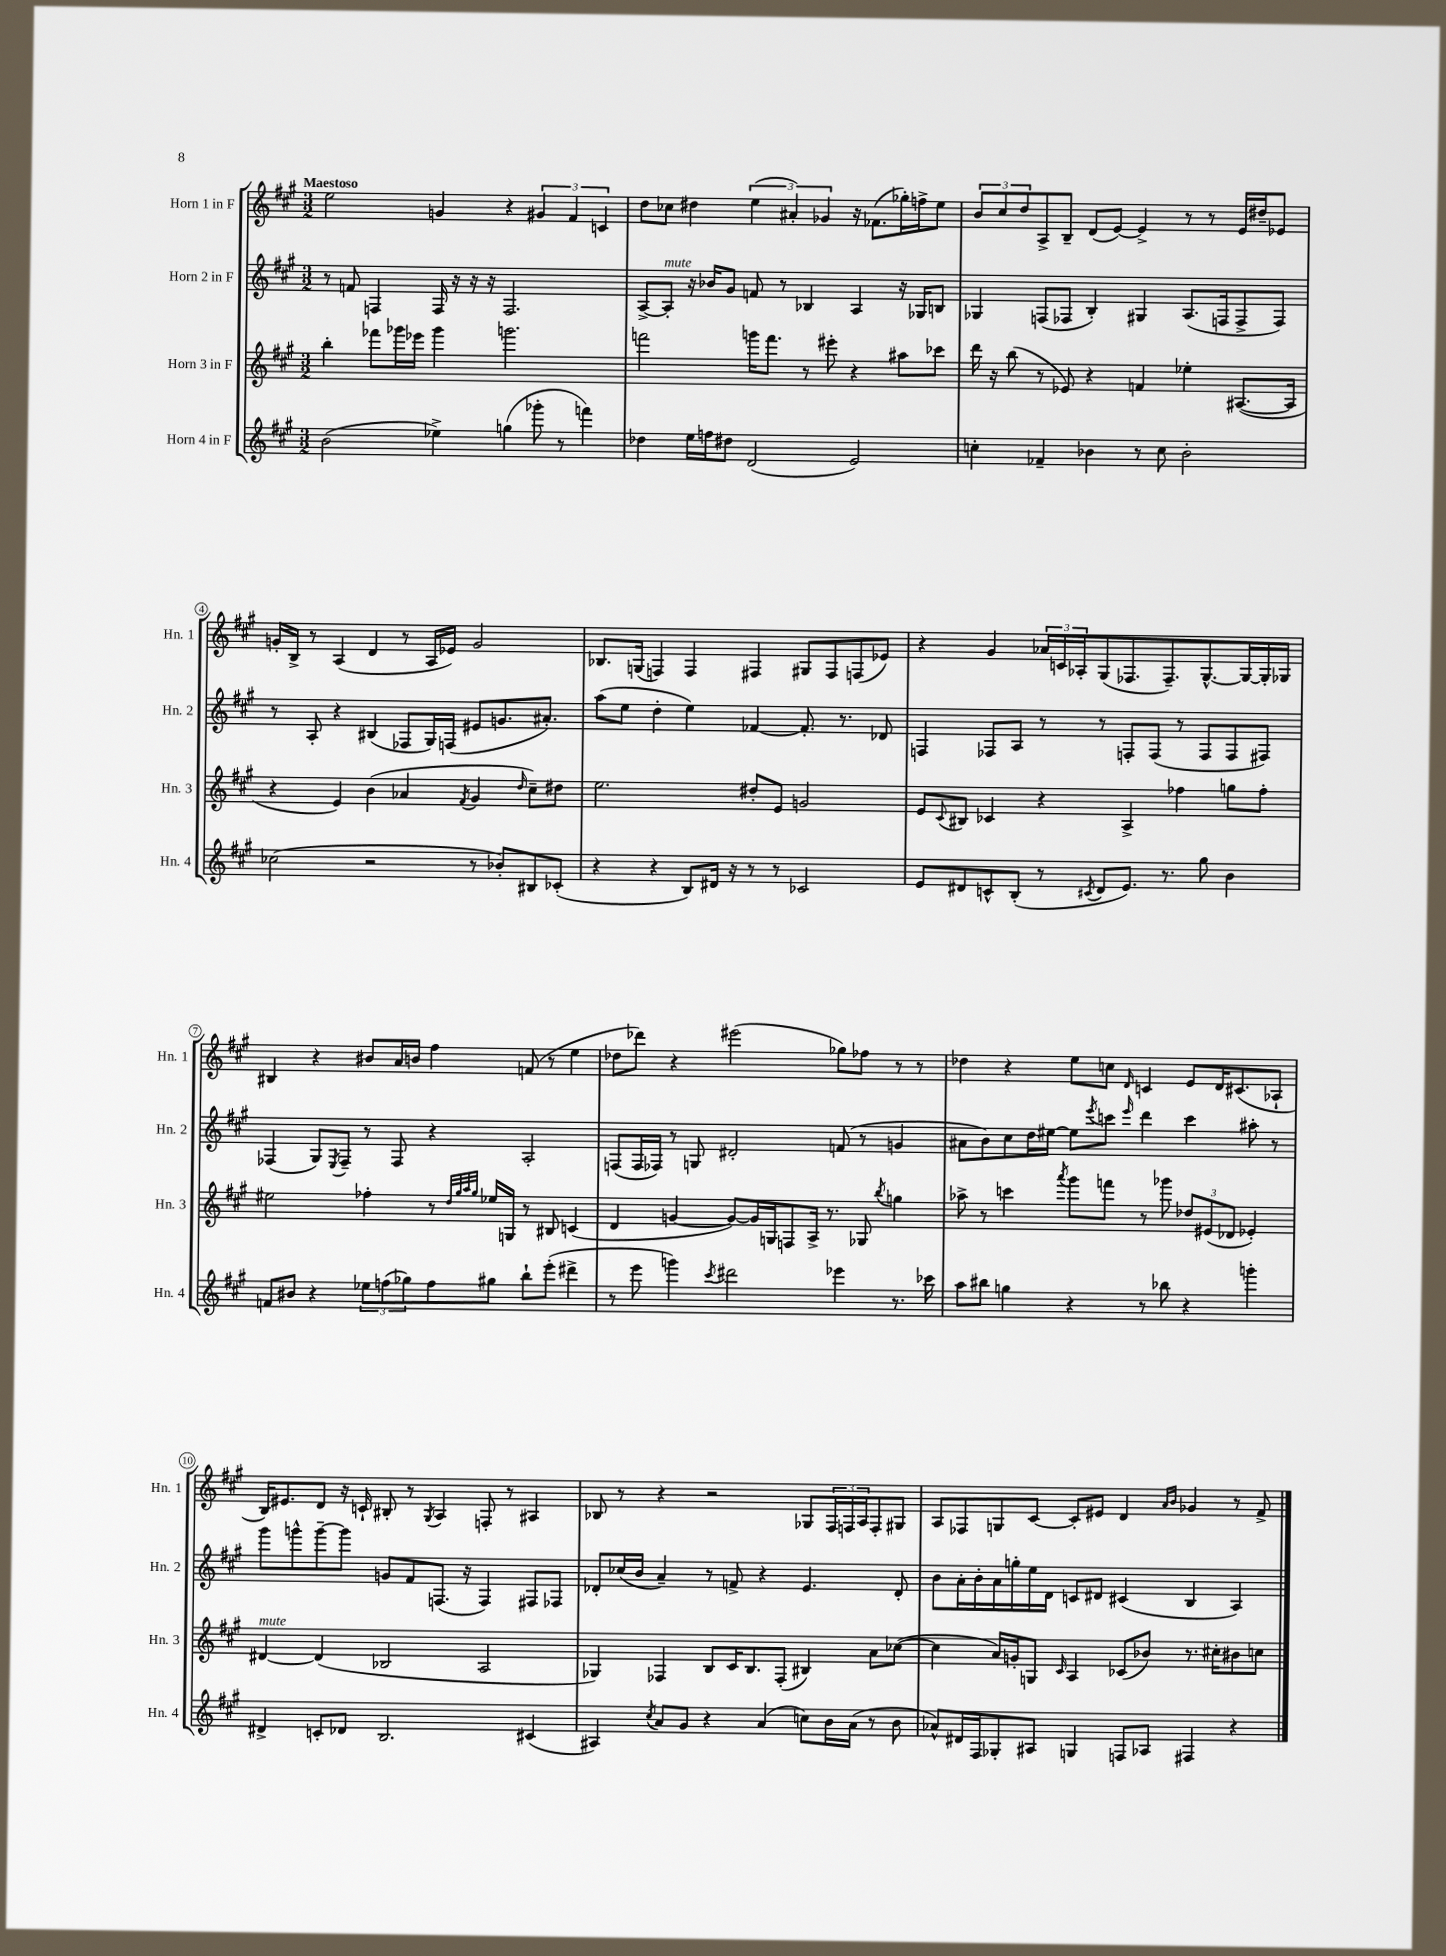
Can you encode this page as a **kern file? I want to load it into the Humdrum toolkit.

**kern	**kern	**kern	**kern
*staff4	*staff3	*staff2	*staff1
*clefG2	*clefG2	*clefG2	*clefG2
*k[f#c#g#]	*k[f#c#g#]	*k[f#c#g#]	*k[f#c#g#]
*M3/2	*M3/2	*M3/2	*M3/2
(2b\	4bb'\	8r	2ee\
.	.	8f/	.
.	8fff-\L	4F/	.
.	16ggg-\L	.	.
.	16eee-\JJ	.	.
4ee-^\)	4ggg-\	16F/	4g/
.	.	16r	.
.	.	16r	.
.	.	16r	.
(4gg\	2.ggg\	2.F/	4r
8ggg-'\	.	.	6g#/
8r	.	.	.
.	.	.	6f#/
4fff\)	.	.	.
.	.	.	6c/
=	=	=	=
4dd-\	2fff\	[8A^/L	8dd\L
.	.	8A'/]J	8cc-\J
16ee\LL	.	16r	4dd#\
16ff\J	.	16b-/LK	.
8dd#\J	.	8g#/J	.
(2d/	16ggg\LK	8f/	(6ee\
.	8.fff\J	.	.
.	.	8r	.
.	.	.	6a#'/)
.	8r	4B-/	.
.	.	.	6g-/
.	8eee#'\	.	.
2e/)	4r	4A/	16r
.	.	.	(8.f-\L
.	8aa#\L	16r	16gg-'\L)
.	.	16G-/LK	16ff^\J
.	8ccc-\J	8B/J	8ee\J
=	=	=	=
4cc'\	16ddd\	4G-/	12b/L
.	16r	.	.
.	.	.	12cc#/
.	(8bb\	.	.
.	.	.	12dd/
4f-~/	8r	(8F/L	8A^/
.	8e-/)	8F-/J	8B~/J
4b-\	4r	4B'/)	(8d/L
.	.	.	[8e/J)
8r	4f/	4G#/	4e^/]
8cc\	.	.	.
2b-'\	4ee-'\	(8.A/L	8r
.	.	.	8r
.	.	16F/k	.
.	([8.A#/L	8F^/	16e/LL
.	.	.	16dd#~/J
.	.	8F/J)	8e-/J
.	16A#/]Jk	.	.
=	=	=	=
(2cc-\	4r	8r	16g'/LL
.	.	.	16B^/JJ
.	.	8A'/	8r
.	4e/)	4r	(4A/
2r	(4b\	(4B#/	4d/
.	4a-/	8F-/L	8r
.	.	16G#/L)	16A/LL
.	.	(16F/JJ	16e-/JJ)
.	8qf#/	.	.
8r	4g#/	8e#/L	2g/
8b-'/L)	.	8.g/	.
.	16qqdd/	.	.
8B#/	8cc#~\L)	.	.
.	.	8.a#'/J)	.
(8c-'/J	8dd#\J	.	.
=	=	=	=
4r	2.ee\	(8aa\L	8.B-/L
.	.	8ee\J	.
.	.	.	(16G/Jk
4r	.	4dd'\	4F/)
8B/L)	.	4ee\)	4F/
16d#/Jk	.	.	.
16r	.	.	.
8r	8dd#'/L	[4f-/	4F#/
8r	8e/J	.	.
2c-/	2g/	8.f-'/]	8G#/L
.	.	.	8F#/
.	.	8.r	.
.	.	.	(8F/
.	.	8d-/	8e-/J)
=	=	=	=
8e/L	8e/L	4F/	4r
.	8qqc#/	.	.
8d#/	8B#/J	.	.
8c^^/	4c-/	8F-/L	4g#/
(8B'/J	.	8A/J	.
8r	4r	8r	24a-/LL
.	.	.	24c/
.	.	.	24A-'/J
8qc#/	.	.	.
8d#/L	.	8r	(8G#/
8.e/J)	4A^/	8F'/L	8.F-/
.	.	(8F/J	.
8.r	.	.	8.F-~/)
.	4ff-\	8r	.
8gg#\	.	8F/L	[8.G#^^/
4b\	8gg\L	8F/	.
.	.	.	16G#/_L
.	8ff-'\J	8F#/J)	16G#'/]
.	.	.	16G-/JJ
=	=	=	=
8f/L	2ee#\	(4F-/	4B#/
8b#/J	.	.	.
4r	.	8G#/L)	4r
.	.	8qE/	.
.	.	8F-~/J	.
12ee-\L	4ff-'\	8r	8b#/L
(12ff\	.	.	.
.	.	8F-/	16a/L
12gg-\)	.	.	.
.	.	.	16b/JJ
8ff\	8r	4r	4ff#\
.	32qqdd/LLL	.	.
.	32qqgg#/	.	.
.	32qqaa/	.	.
.	32qqgg#/JJJ	.	.
8gg#\J	16ee-/LL	.	.
.	16G/JJ	.	.
8bb`\L	8r	2A'/	(8f/
(8eee'\J	8B#/	.	8r
4ddd#^\	(4c/	.	4ee\
=	=	=	=
8r	4d/	(8F/L	8dd-\L
8eee\	.	16F/L	8ddd-\J)
.	.	16F-/JJ)	.
4ggg\)	[4g/	8r	4r
.	.	8G/	.
8qccc#/	.	.	.
2ddd#\	8g/_L)	2d#'/	(2eee#\
.	16g/]L	.	.
.	16G/J	.	.
.	8F/	.	.
.	16A^/Jk	.	.
.	8.r	.	.
4eee-\	.	(8f/	8gg-\L)
.	8G-/	8r	8ff-\J
.	8qbb/	.	.
8.r	4gg\	4g/	8r
.	.	.	8r
16ccc-\	.	.	.
=	=	=	=
8aa\L	8aa-^\	8a#\L	4dd-\
8bb#\J	8r	8b\)	.
4gg\	4ccc\	8cc#\	4r
.	.	16dd\L	.
.	.	[16ee#\JJ	.
.	8qaaa/	.	.
4r	8ggg#\L	8ee#\]L	8ee\L
.	.	8qeee/	.
.	8fff\J	8ccc\J	8cc\J
.	.	16qqeee/	16qqd/
8r	8r	4ddd\	4c/
8bb-\	8ggg-\	.	.
4r	12dd-/L	4ccc\	8e/L
.	(12e#/	.	.
.	.	.	16d/K
.	12d-/J	.	.
.	.	.	(8.c#/
4ggg'\	4e-'/)	8aa#'\	.
.	.	8r	8A-`/J
=	=	=	=
4d#^/	[4d#/	8ggg#\L	16B/LK)
.	.	.	8.e#/
.	.	8ggg^^\	.
8c'/L	(4d#/]	[8ggg~\	8d/J
8d-/J	.	8ggg\]J	16r
.	.	.	16c`/
2.B/	2B-/	8g/L	8B#'/
.	.	8f#/	8r
.	.	.	8qG#/
.	.	(8.F/J	4A/
.	.	16r	.
.	2A/	4F/)	8F'/
.	.	.	8r
(4c#/	.	8F#/L	4A#/
.	.	8F-/J	.
=	=	=	=
4A#/)	4G-/)	8d-'/L	8B-/
.	.	(16cc-/L	8r
.	.	16b/JJ	.
8qcc#/	.	.	.
8a/L	4F-/	4a~/)	4r
8g#/J	.	.	.
4r	8B/L	8r	2r
.	16c#/K	8f^/	.
.	8.B/	.	.
(4a/	.	4r	.
.	(8F-'/J	.	.
8cc\L)	4B#/)	4.e/	8G-/L
16b\L	.	.	24F#/L
.	.	.	24F/
(16a\JJ	.	.	.
.	.	.	24A/J
8r	8a\L	.	8F'/
8b\	([8cc-\J	8d-'/	8G#/J
=	=	=	=
8a-^^/L)	4cc-\]	8b\L	8A/L
16d#/L	.	16a'\L	8F-/
16F#/J	.	16b'\	.
8G-'/	16a/LL)	16a\	8G/
.	16g'/J	16gg'\	.
8A#/J	8G/J	16ee\	[8c#/J
.	.	16d\JJ	.
.	16qqc#/	.	.
4G/	4A/	8c/L	8c#'/]L
.	.	8d#/J	8e#/J
8F/L	(8c-/L	(4c#/	4d/
8A-/J	8b-/J)	.	.
.	.	.	16qqa/LL
.	.	.	16qqb/JJ
4F#/	8.r	4B/	4g-/
.	16cc#'\LK	.	.
4r	8b#\	4A/)	8r
.	8cc\J	.	8f#^/
==	==	==	==
*-	*-	*-	*-
